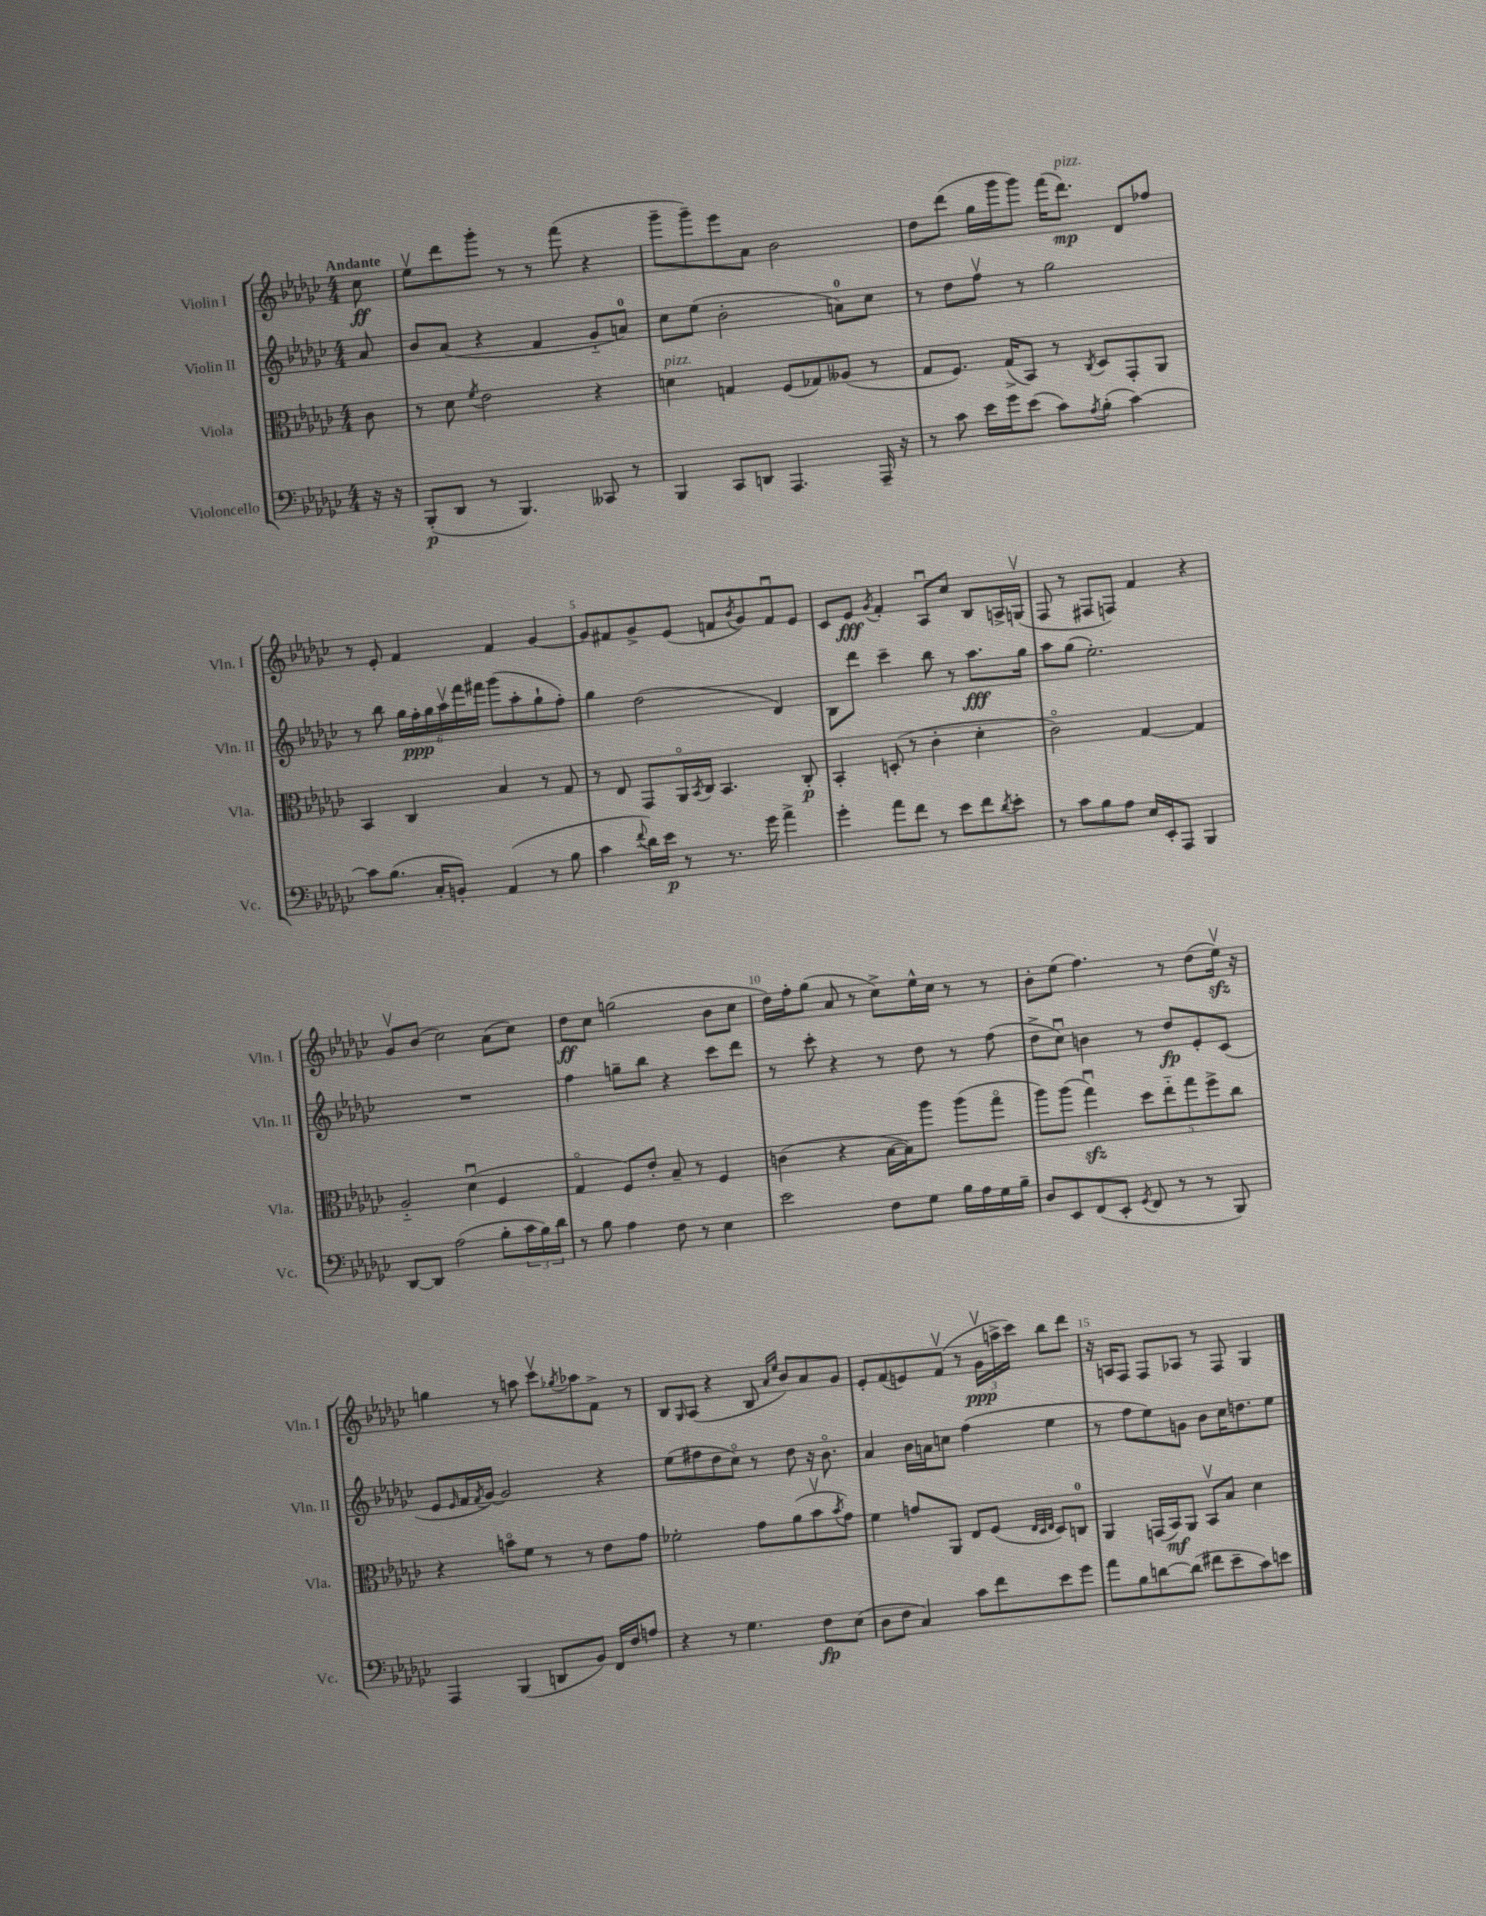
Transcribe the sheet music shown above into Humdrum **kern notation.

**kern	**dynam	**kern	**dynam	**kern	**dynam	**kern	**dynam
*part4	*part4	*part3	*part3	*part2	*part2	*part1	*part1
*staff4	*staff4	*staff3	*staff3	*staff2	*staff2	*staff1	*staff1
*I"Violoncello	*	*I"Viola	*	*I"Violin II	*	*I"Violin I	*
*I'Vc.	*	*I'Vla.	*	*I'Vln. II	*	*I'Vln. I	*
*clefF4	*	*clefC3	*	*clefG2	*	*clefG2	*
*k[b-e-a-d-g-c-]	*	*k[b-e-a-d-g-c-]	*	*k[b-e-a-d-g-c-]	*	*k[b-e-a-d-g-c-]	*
*M4/4	*	*M4/4	*	*M4/4	*	*M4/4	*
=	=	=	=	=	=	=	=
!	!	!	!	!	!	!LO:TX:a:B:t=Andante	!
16r	.	8c-\	.	8a-/	.	8cc-\	ff
16r	.	.	.	.	.	.	.
=1	=1	=1	=1	=1	=1	=1	=1
(8BBB-'/L	p	8r	.	8b-/L	.	8ee-v\L	.
8DD-/J	.	8d-\	.	(8a-/J	.	8ddd-\	.
.	.	8qf/	.	.	.	.	.
8r	.	2e-\	.	4r	.	8ggg-'\J	.
4.BBB-/)	.	.	.	.	.	8r	.
.	.	.	.	4f/	.	8r	.
.	.	.	.	.	.	(8fff\	.
8CC--X/	.	4r	.	8g-/L	.	4r	.
8r	.	.	.	8an/J)	.	.	.
=2	=2	=2	=2	=2	=2	=2	=2
!	!	!LO:TX:a:i:t=pizz.	!	!	!	!	!
4BBB-/	.	4dn\	.	8cc-\L	.	8ggg-~\L	.
.	.	.	.	(8ee-\J	.	8ggg-~\)	.
8CC-/L	.	4Gn/	.	2b-'\	.	8eee-\	.
8DDn/J	.	.	.	.	.	8a-\J	.
4.AAA-/	.	(8F/L	.	.	.	2b-\	.
.	.	8G-X/)	.	.	.	.	.
.	.	(8A--X/J	.	8an\L)	.	.	.
16AAA-~/	.	8r	.	8cc-\J	.	.	.
16r	.	.	.	.	.	.	.
=3	=3	=3	=3	=3	=3	=3	=3
8r	.	8G-/L	.	8r	.	8dd-\L	.
8c-\	.	8.F/J)	.	8dd-\L	.	(8ddd-\J	.
16e-\LL	.	.	.	8ffv\J	.	16gg-\LL	.
16g-\J	.	(16G-^/KL	.	.	.	16ggg-\J	.
(8e-\J	.	8BB-/J)	.	8r	.	8ggg-\J)	.
8c-\L)	.	8r	.	2gg-\	.	(16fff\KL	.
!	!	!	!	!	!	!LO:TX:a:i:t=pizz.	!
.	.	.	.	.	.	8.ddd-\J)	mp
8qA-/	.	8qC-/	.	.	.	.	.
(8B-'\J	.	8D-/L	.	.	.	.	.
[4c-\)	.	8GG-'/	.	.	.	8d-/L	.
.	.	8AA-/J	.	.	.	8ff-X/J	.
!!LO:LB:g=z
=4	=4	=4	=4	=4	=4	=4	=4
8c-\L]	.	4BB-/	.	8r	.	8r	.
(8.B-\J	.	.	.	8bb-\	.	8e-'/	.
.	.	4C-/	.	24gg-\LL	.	4f/	.
.	.	.	.	24ff'\	ppp	.	.
16C-'/KL	.	.	.	.	.	.	.
.	.	.	.	24gg-\	.	.	.
8BBn'/J)	.	.	.	24aa-v\	.	.	.
.	.	.	.	24fff\	.	.	.
.	.	.	.	24fff#X\JJ	.	.	.
(4AA-/	.	4B-/	.	(8ggg-\L	.	4f/	.
.	.	.	.	8aa-'\	.	.	.
8r	.	8r	.	8gg-`\	.	[4g-/	.
8B-\	.	8G-/	.	8ff'\J)	.	.	.
=5	=5	=5	=5	=5	=5	=5	=5
4c-\	.	8r	.	4gg-\	.	8g-/L]	.
.	.	8E-/	.	.	.	8f#X/	.
8qqf/	.	.	.	.	.	.	.
16d-\LL)	.	8GG-/L	.	(2dd-\	.	8g-^/	.
16e-\JJ	p	.	.	.	.	.	.
8r	.	16AA-/L	.	.	.	(8e-/J	.
.	.	8qBB-/	.	.	.	.	.
.	.	16C-/JJ	.	.	.	.	.
8.r	.	4.BB-/	.	.	.	8fn/L	.
.	.	.	.	.	.	8qb-/	.
.	.	.	.	.	.	8g-/)	.
16g-\	.	.	.	.	.	.	.
4a-^\	.	.	.	4d-/)	.	8fu/	.
.	.	8C-'/	p	.	.	8e-/J	.
=6	=6	=6	=6	=6	=6	=6	=6
4g-'\	.	4BB-'/	.	8B-\L	.	8c-/L	.
.	.	.	.	8ddd-\J	.	8e-/J	fff
.	.	.	.	.	.	8qg-/	.
8a-\L	.	(8Dn'/	.	4ccc-~\	.	4f'/	.
8f\J	.	8r	.	.	.	.	.
8r	.	4c-'\	.	8bb-\	.	8A-u/L	.
8e-\L	.	.	.	8r	.	8cc-/J	.
8f\	.	4d-'\	.	8.aa-\L	fff	8B-/L	.
8qd-/	.	.	.	.	.	.	.
8e-'\J	.	.	.	.	.	16An^/L	.
.	.	.	.	16gg-\Jk	.	(16Gnv/JJ	.
=7	=7	=7	=7	=7	=7	=7	=7
8r	.	2c-\)	.	8aa-\L	.	8F/	.
8c-\L	.	.	.	(8gg-\J	.	8r	.
8B-\	.	.	.	2.ee-'\)	.	8F#X/L	.
8A-\J	.	.	.	.	.	8Fn/J)	.
16E-/LL	.	[4G-/	.	.	.	4f/	.
16EE-'/J	.	.	.	.	.	.	.
8AAA-/J	.	.	.	.	.	.	.
4BBB-/	.	4G-/]	.	.	.	4r	.
!!LO:LB:g=z
=8	=8	=8	=8	=8	=8	=8	=8
[8DD-/L	.	2A-/	.	1r	.	8g-v/L	.
8DD-/J]	.	.	.	.	.	(8b-/J	.
(2A-\	.	.	.	.	.	2cc-\)	.
.	.	(4d-u\	.	.	.	.	.
8B-'\L	.	4F/	.	.	.	(8a-\L	.
24c-\L	.	.	.	.	.	8cc-\J)	.
24B-\)	.	.	.	.	.	.	.
24d-\JJ	.	.	.	.	.	.	.
=9	=9	=9	=9	=9	=9	=9	=9
8r	.	4G-/	.	4ff\	.	8dd-\L	ff
8B-\	.	.	.	.	.	8cc-\J	.
4A-\	.	8F/L)	.	8ggn~\L	.	(2ggn\	.
.	.	8e-'/J	.	8bb-\J	.	.	.
8F\	.	8B-~/	.	4r	.	.	.
8r	.	8r	.	.	.	.	.
4E-\	.	4F/	.	8ccc-\L	.	8b-\L	.
.	.	.	.	8ddd-\J	.	8cc-\J	.
=10	=10	=10	=10	=10	=10	=10	=10
2e-\	.	(4cn\	.	8r	.	16dd-\LL)	.
.	.	.	.	.	.	16ff'\J	.
.	.	.	.	8ccc-'\	.	(8gg-\J	.
.	.	4r	.	4r	.	8a-/	.
.	.	.	.	.	.	8r	.
8F\L	.	[16B-\LL	.	8r	.	8cc-^\L)	.
.	.	16B-\J])	.	.	.	.	.
8G-\J	.	8aa-\J	.	8dd-\	.	16ee-^^\L	.
.	.	.	.	.	.	16cc-\JJ	.
16B-\LL	.	(8aa-\L	.	8r	.	8r	.
16A-\	.	.	.	.	.	.	.
16G-\	.	8gg-\J	.	(8ff\	.	8r	.
16B-~\JJ	.	.	.	.	.	.	.
=11	=11	=11	=11	=11	=11	=11	=11
8D-/L	.	8aa-\L)	.	8dd-^\L	.	8b-'\L	.
8EE-/	.	(8aa-\J	.	8cc-u\J)	.	(8ee-\J	.
(8FF/	.	4gg-zzu\)	.	4bn\	.	4.ff\)	.
8EE-'/J	.	.	.	.	.	.	.
8qGG-/	.	.	.	.	.	.	.
8FF/	.	10dd-\L	.	8r	.	.	.
.	.	10ee-\	.	.	.	.	.
8r	.	.	.	8dd-/L	fp	8r	.
.	.	10gg-\	.	.	.	.	.
8r	.	.	.	8e-'/	.	(8dd-\L	.
.	.	10ff^\	.	.	.	.	.
8BBB-/)	.	.	.	(8c-/J	.	16ee-zzv\Jk)	.
.	.	10cc-\J	.	.	.	.	.
.	.	.	.	.	.	16r	.
!!LO:LB:g=z
=12	=12	=12	=12	=12	=12	=12	=12
4AAA-/	.	4r	.	8e-/L	.	4ggn\	.
.	.	.	.	16qqe-/	.	.	.
.	.	.	.	16f/L	.	.	.
.	.	.	.	8qf/	.	.	.
.	.	.	.	[16g-/JJ)	.	.	.
(4BBB-/	.	8bn\L	.	2g-/]	.	8r	.
.	.	8f\J	.	.	.	8aan\	.
8DDn/L	.	8r	.	.	.	8ccc-v\L	.
.	.	.	.	.	.	8qgg-X/	.
8BB-/J)	.	8r	.	.	.	8aa-X\	.
16FF/LL	.	8e-\L	.	4r	.	8f^\J	.
16F/J	.	.	.	.	.	.	.
8An/J	.	8g-\J	.	.	.	8r	.
=13	=13	=13	=13	=13	=13	=13	=13
4r	.	2f-X'\	.	(8ee-\L	.	8B-/L	.
.	.	.	.	.	.	16qqG-/	.
.	.	.	.	8ff#X\	.	(8A-/J	.
8r	.	.	.	8dd-\	.	4r	.
4.G-\	.	.	.	8cc-\J)	.	.	.
.	.	8g-\L	.	8r	.	8B-/	.
.	.	.	.	.	.	16qqa-/LL	.
.	.	.	.	.	.	16qqee-/JJ	.
.	.	(8a-\	.	8dd-\	.	8b-/L)	.
8F\L	fp	8b-v\	.	16r	.	8a-/	.
.	.	.	.	8.b-\	.	.	.
.	.	8qb-/	.	.	.	.	.
(8E-\J	.	8g-\J)	.	.	.	8g-/J	.
=14	=14	=14	=14	=14	=14	=14	=14
8D-\L	.	4f\	.	4a-/	.	8e-'/L	.
8F\J	.	.	.	.	.	(8f/	.
4C-/)	.	8gn/L	.	16b-\LL	.	8en/)	.
.	.	.	.	16an\J	.	.	.
.	.	8AA-/J	.	8ccn\J	.	(8fv/J	.
8c-\L	.	8E-/L	.	(4ff\	.	8r	.
8f\	.	(8F/J	.	.	.	24g-v\LL	ppp
.	.	.	.	.	.	24aan^\	.
.	.	.	.	.	.	24ccc-\JJ)	.
.	.	32qqE-/LLL	.	.	.	.	.
.	.	32qqD-/	.	.	.	.	.
.	.	32qqE-/JJJ	.	.	.	.	.
8e-\	.	8D-/L)	.	4ee-\	.	8bb-\L	.
8g-\J	.	8Cn/J	.	.	.	8ddd-\J	.
=15	=15	=15	=15	=15	=15	=15	=15
8a-\L	.	4AA-/	.	8r	.	16r	.
.	.	.	.	.	.	16An/KL	.
8B-\	.	.	.	8ff\L	.	8F/J	.
[8dn\	.	(16GGn/LL	.	8ee-\)	.	8F/L	.
.	.	16BB-/J)	mf	.	.	.	.
(8d\J]	.	8AA-/J	.	8gn\J	.	8A-X/J	.
8f#X\L	.	8BB-v/L	.	8b-\L	.	8r	.
8e-~\	.	8B-/J	.	16cc-\K	.	8F/	.
.	.	.	.	8.ddn\	.	.	.
8c-\)	.	4d-\	.	.	.	4G-/	.
8en\J	.	.	.	8ee-\J	.	.	.
==	==	==	==	==	==	==	==
*-	*-	*-	*-	*-	*-	*-	*-
